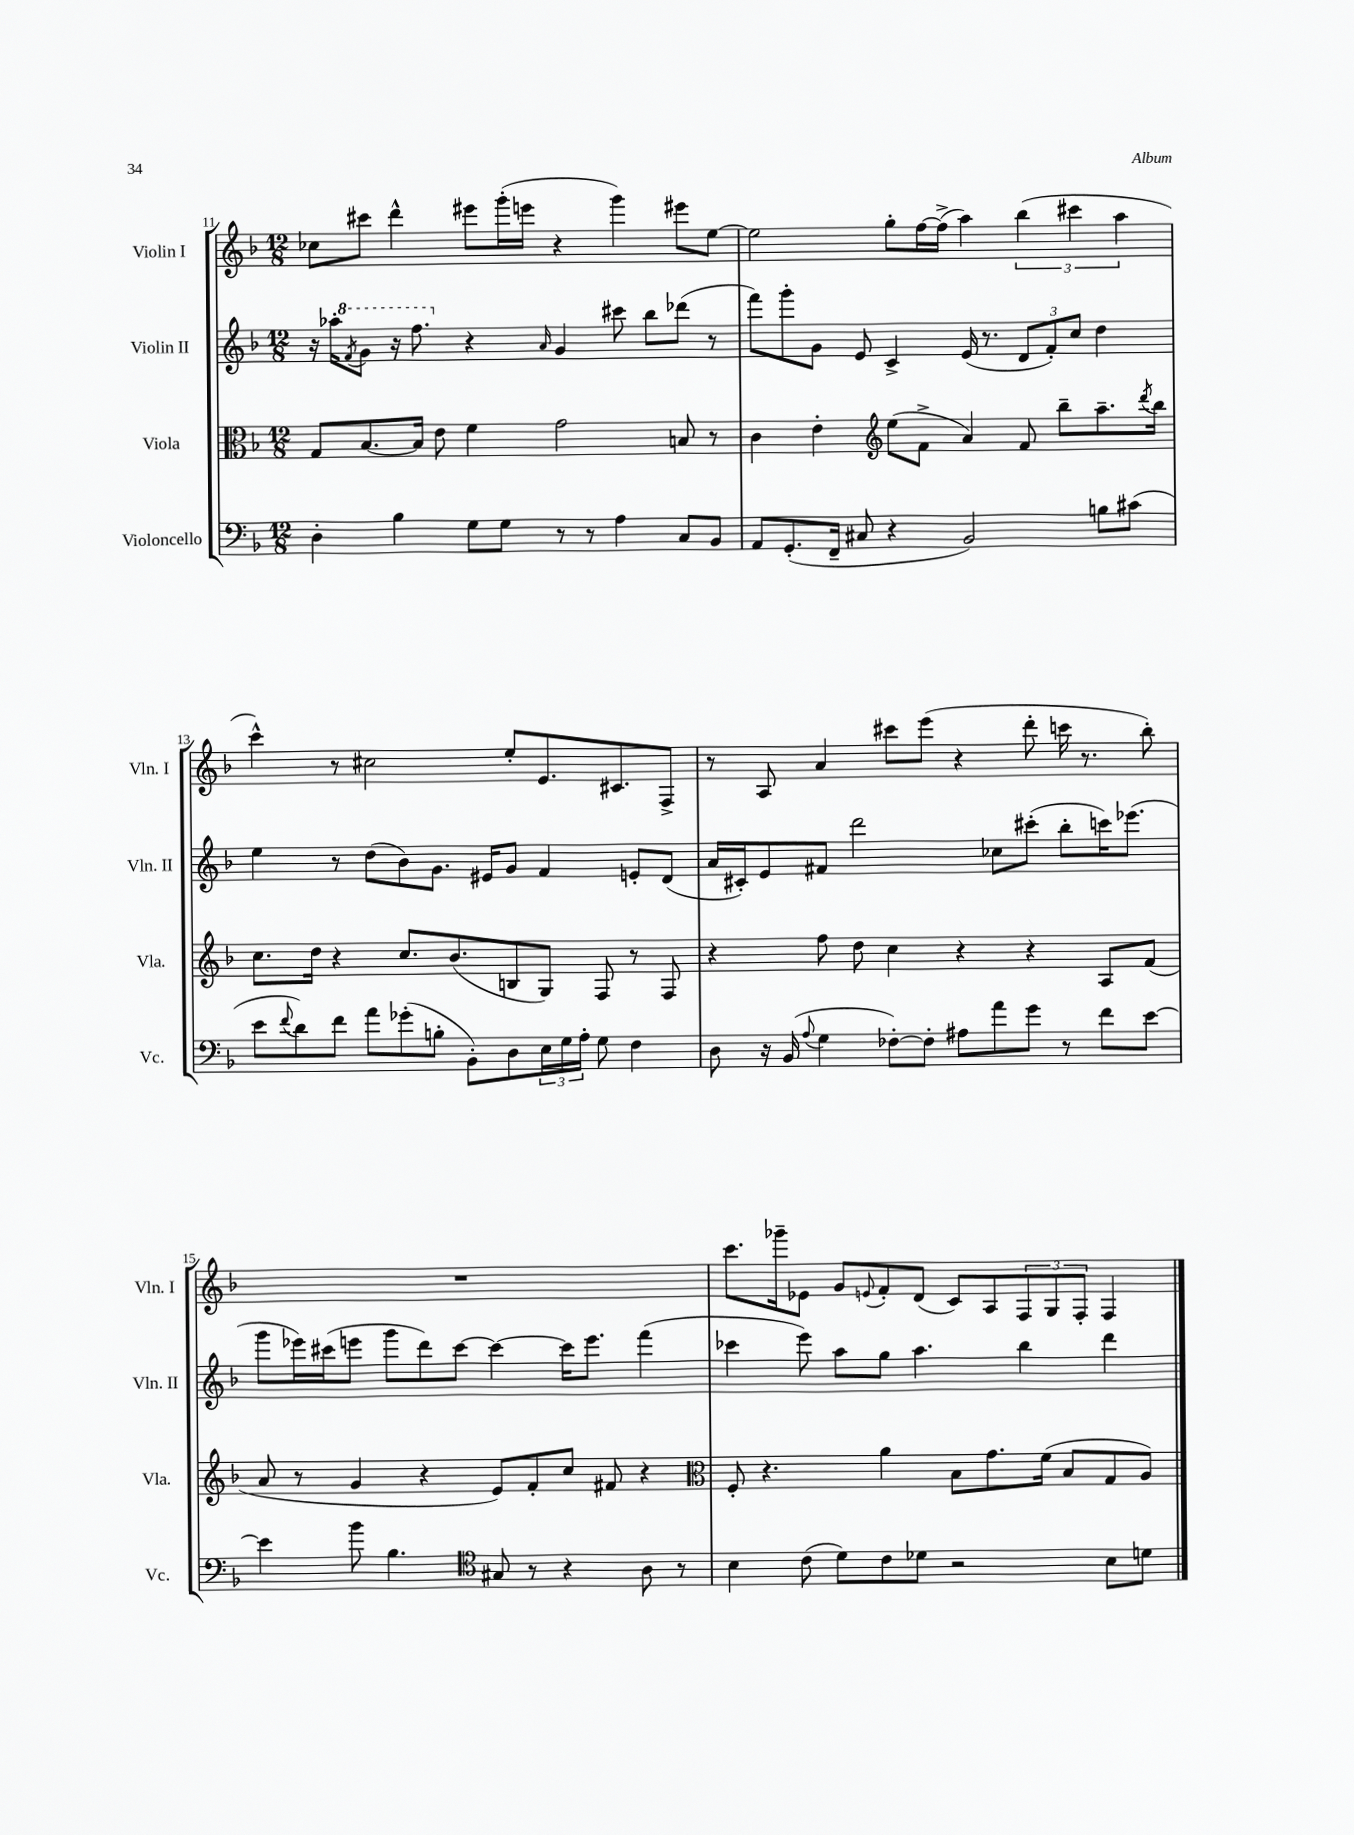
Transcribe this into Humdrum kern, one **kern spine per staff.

**kern	**kern	**kern	**kern
*staff4	*staff3	*staff2	*staff1
*clefF4	*clefC3	*clefG2	*clefG2
*k[b-]	*k[b-]	*k[b-]	*k[b-]
*M12/8	*M12/8	*M12/8	*M12/8
4D'	8G	16r	8cc-
.	.	16aa-'	.
.	.	8qff	.
.	[8.B-	8gg	8ccc#
4B-	.	16r	4ddd^^
.	16B-]	8.fff	.
.	8e	.	.
8G	4f	4r	8eee#
8G	.	.	(16ggg'
.	.	.	16eee
.	.	16qqa	.
8r	2g	4g	4r
8r	.	.	.
4A	.	8ccc#	4ggg)
.	.	8bb-	.
8C	8B	(8ddd-	8eee#
8BB-	8r	8r	[8ee
=	=	=	=
8AA	4c	8fff)	2ee]
(8.GG'	.	8ggg'	.
.	4e'	8g	.
16FF~	.	.	.
8C#	.	8e	.
*	*clefG2	*	*
4r	(8ee	4c^	8gg'
.	8f^	.	[16ff
.	.	.	(16ff^]
2BB-)	4a)	(16e	4aa)
.	.	8.r	.
.	8f	12d	(6bb-
.	.	12f')	.
.	8bb-~	.	.
.	.	12cc	6ccc#
8B	8.aa~	4dd	.
.	.	.	6aa
(8c#	.	.	.
.	8qddd	.	.
.	16bb-	.	.
=	=	=	=
8e	8.cc	4ee	4ccc^^)
8qqf	.	.	.
8d)	.	.	.
.	16dd	.	.
8f	4r	8r	8r
8a	.	(8dd	2cc#
(8g-'	8.cc	8b-)	.
8B'	.	8.g	.
.	(8.b-	.	.
8BB-')	.	.	.
.	.	16e#	.
8D	8B	8g	8ee'
24E	8G)	4f	8.e
24G	.	.	.
24A'	.	.	.
8G	8F	.	.
.	.	.	8.c#
4F	8r	8e'	.
.	8F	(8d	8F^
=	=	=	=
8D	4r	16a	8r
.	.	16c#')	.
16r	.	8e	8A
(16BB-	.	.	.
8qqA	.	.	.
4G	8ff	8f#	4a
.	8dd	2ddd	.
[8F-')	4cc	.	8ccc#
8F-']	.	.	(8eee
8A#	4r	.	4r
8a	.	8cc-	.
8g	4r	(8ccc#'	8ddd'
8r	.	8bb-'	16ccc
.	.	.	8.r
8f	8A	16ccc)	.
.	.	(8.eee-	.
[8e	(8f	.	8bb-')
=	=	=	=
4e]	8a	8ggg	1.r
.	8r	16eee-)	.
.	.	(16ccc#	.
8b-	4g	8eee	.
4.B-	.	8ggg	.
.	4r	8ddd)	.
.	.	[8ccc#	.
*clefC4	*	*	*
8G#	8e)	4ccc#_	.
8r	8f'	.	.
4r	8cc	16ccc#]	.
.	.	8.eee	.
.	8f#	.	.
8A	4r	(4fff	.
8r	.	.	.
=	=	=	=
*	*clefC3	*	*
4B-	8F'	4ccc-	8.ccc
.	4.r	.	.
.	.	.	16ggg-~
(8c	.	8eee)	8e-
8d)	.	8aa	8g
.	.	.	8qqe
8c	4a	8gg	8f'
8d-	.	4.aa	(8d
2r	8B-	.	8c)
.	8.g	.	8A
.	.	4bb-	12F
.	(16f	.	.
.	.	.	12G
.	8B-	.	.
.	.	.	12F'
8B-	8G	4ddd	4F
8d	8A)	.	.
==	==	==	==
*-	*-	*-	*-
